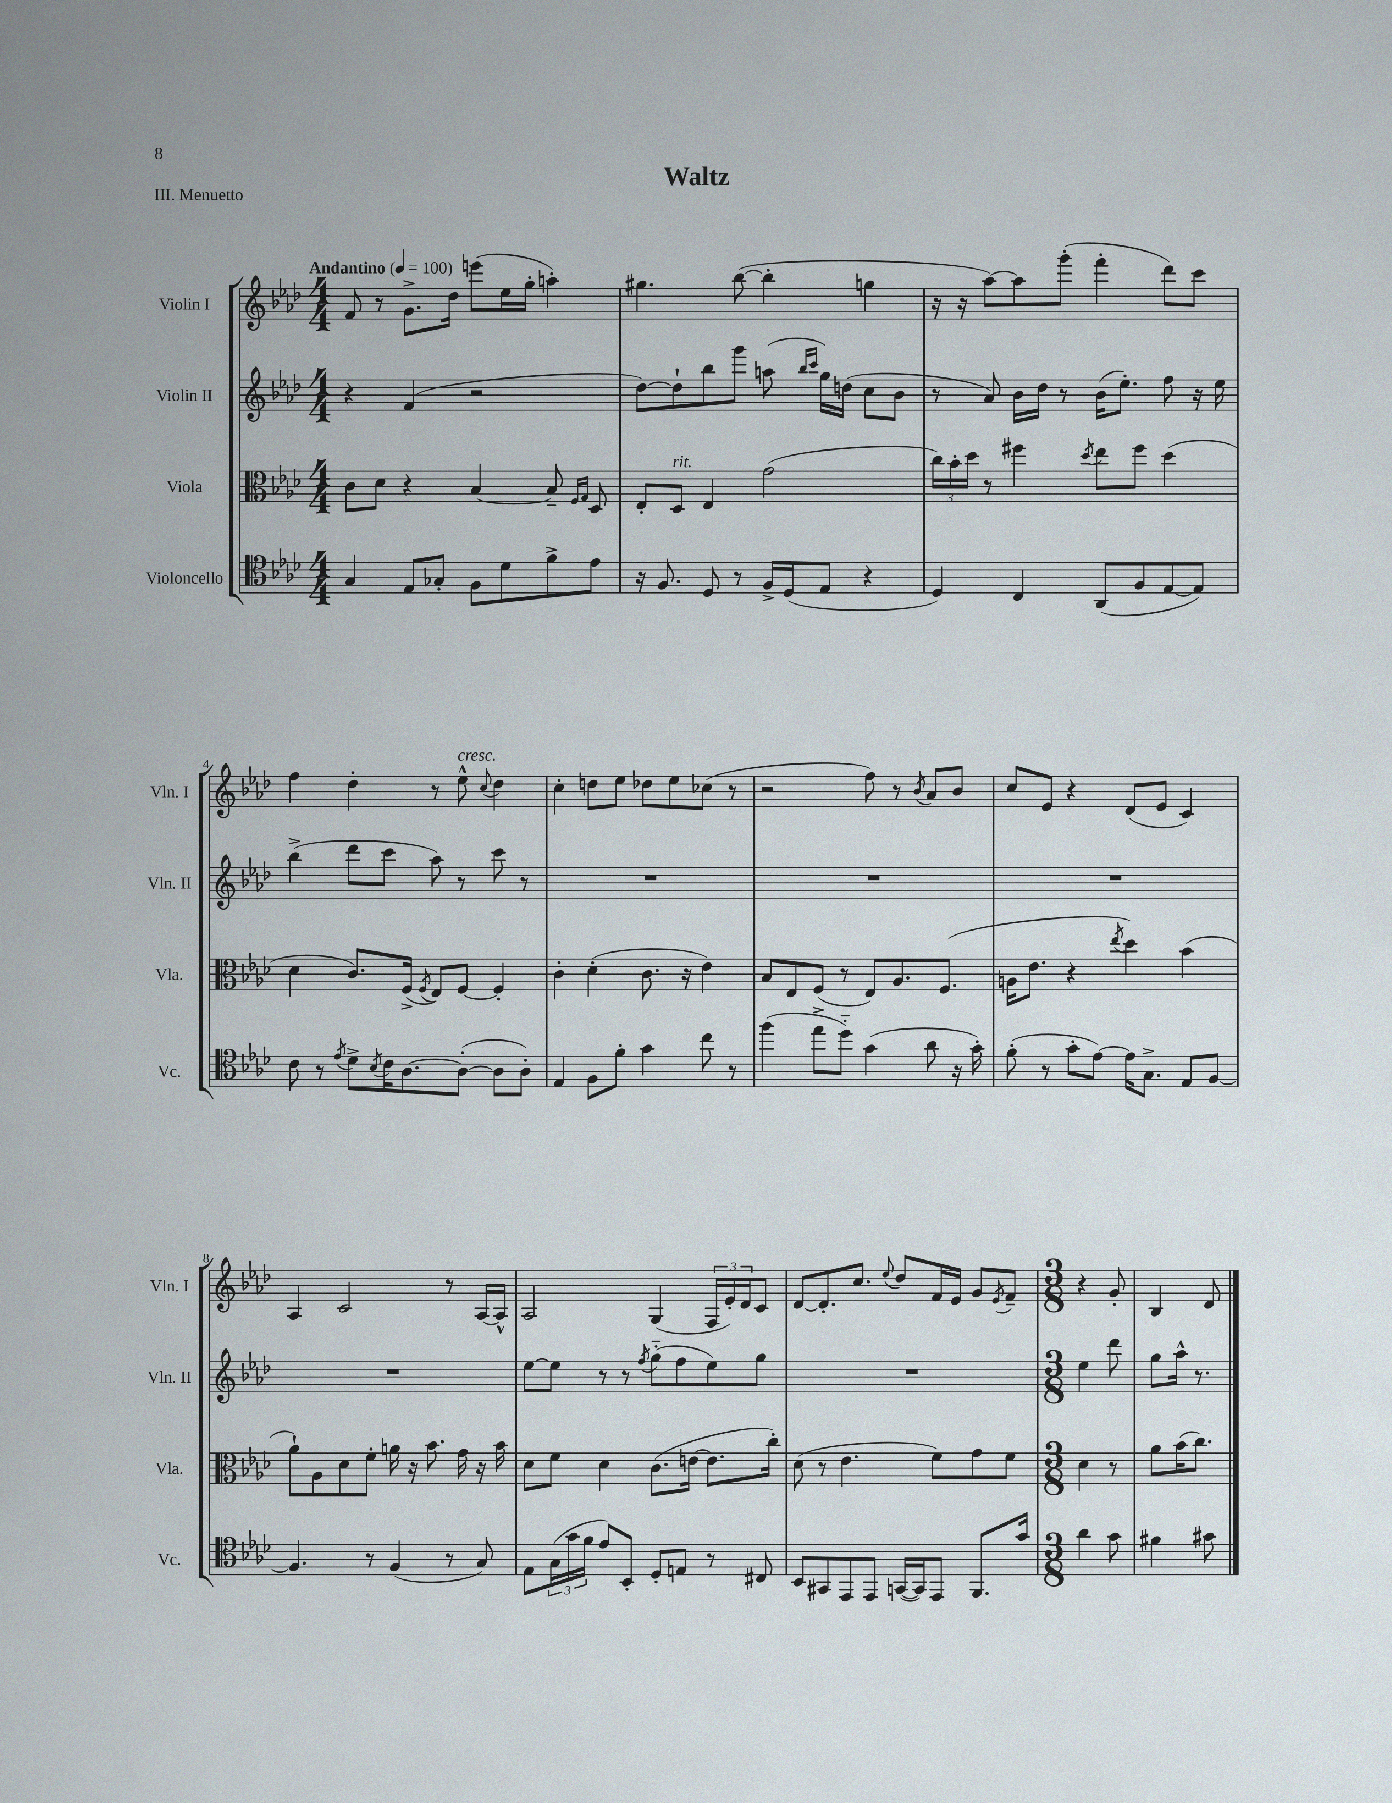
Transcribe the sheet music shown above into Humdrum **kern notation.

**kern	**kern	**kern	**kern
*staff4	*staff3	*staff2	*staff1
*clefC4	*clefC3	*clefG2	*clefG2
*k[b-e-a-d-]	*k[b-e-a-d-]	*k[b-e-a-d-]	*k[b-e-a-d-]
*M4/4	*M4/4	*M4/4	*M4/4
*MM100	*MM100	*MM100	*MM100
4G/	8c\L	4r	8f/
.	8d-\J	.	8r
8E-/L	4r	(4f/	8.g^\L
8G-'/J	.	.	.
.	.	.	16dd-\Jk
8F\L	[4B-/	2r	(8eee\L
8d-\	.	.	16ee-\L
.	.	.	16gg'\JJ
8f^\	8B-~/]	.	4aa'\)
.	16qqF/LL	.	.
.	16qqG/JJ	.	.
8e-\J	8D-/	.	.
=	=	=	=
16r	8E-'/L	[8dd-\L)	4.gg#\
8.F/	.	.	.
.	8D-/J	8dd-`\]	.
8D-/	4E-/	8bb-\	.
8r	.	8ggg\J	([8bb-\
16F^/LL	(2g\	(8aa\	4bb-'\]
(16D-/J	.	.	.
.	.	16qqbb-/LL	.
.	.	16qqccc/JJ	.
8E-/J	.	16gg\LL)	.
.	.	(16dd\JJ	.
4r	.	8cc\L	4gg\
.	.	8b-\J	.
=	=	=	=
4D-/)	24cc\LL)	8r	16r
.	24b-'\	.	.
.	.	.	16r
.	24dd-\JJ	.	.
.	8r	8a-/)	[8aa-\L)
4C/	4ff#\	16b-\LL	8aa-\]
.	.	16dd-\JJ	.
.	.	8r	(8ggg'\J
.	8qdd-/	.	.
(8AA-/L	8ee-\L	(16b-\LK	4fff'\
.	.	8.ee-'\J)	.
8F/	8ff#\J	.	.
[8E-/	(4dd-\	8ff\	8ddd-\L)
8E-/]J)	.	16r	8ccc\J
.	.	16ee-\	.
=	=	=	=
8c\	4d-\	(4bb-^\	4ff\
8r	.	.	.
8qe-/	.	.	.
8d-^\L	8.c/L)	8ddd-\L	4dd-'\
8qB-/	.	.	.
16c\K	.	8ccc\J	.
[8.A-\	(16F^/Jk	.	.
.	8qF/	.	.
.	8E-/L)	8aa-\)	8r
(8A-'\_J	[8F/J	8r	8ee-^^\
.	.	.	8qqcc/
8A-\]L	4F'/]	8ccc\	4dd-\
8A-'\J)	.	8r	.
=	=	=	=
4E-/	4c'\	1r	4cc'\
8F\L	(4d-'\	.	8dd\L
8f'\J	.	.	8ee-\J
4g\	8.c\	.	8dd-\L
.	.	.	8ee-\
.	16r	.	.
8cc\	4e-\)	.	(8cc-\J
8r	.	.	8r
=	=	=	=
(4ff\	8B-/L	1r	2r
.	8E-/	.	.
8ee-^\L	(8F/J	.	.
8dd-'~\J)	8r	.	.
(4g\	8E-/L)	.	8ff\)
.	8.A-/	.	8r
.	.	.	8qb-/
8a-\	.	.	8a-/L
.	(8.F/J	.	.
16r	.	.	8b-/J
16g'\)	.	.	.
=	=	=	=
(8f'\	16A\LK	1r	8cc/L
.	8.e-\J	.	.
8r	.	.	8e-/J
8g'\L	4r	.	4r
[8e-\J)	.	.	.
.	8qee-/	.	.
16e-\]LK	4dd-\)	.	(8d-/L
8.G^\J	.	.	.
.	.	.	8e-/J
8E-/L	(4b-\	.	4c/)
[8F/J	.	.	.
=	=	=	=
4.F/]	8a-`\L)	1r	4A-/
.	8A-\	.	.
.	8d-\	.	2c/
8r	8f'\J	.	.
(4F/	16a\	.	.
.	16r	.	.
.	8.b-\	.	.
8r	.	.	8r
.	16g\	.	.
8G/)	16r	.	[16A-/LL
.	16b-\	.	16A-^^/]JJ
=	=	=	=
8E-\L	8d-\L	[8ee-\L	2A-/
(24G\L	8f\J	8ee-\]J	.
24g\	.	.	.
24f\JJ	.	.	.
8e-/L)	4d-\	8r	.
8BB-'/J	.	8r	.
.	.	8qff/	.
8D-'/L	(8.c\L	(8gg'~\L	(4G/
8E/J	.	8ff\	.
.	[16e\Jk	.	.
8r	8.e\]L	8ee-\)	24F/LL
.	.	.	24e-'/)
.	.	.	24d-/J
8C#/	.	8gg\J	8c/J
.	16cc'\Jk)	.	.
=	=	=	=
8BB-/L	(8d-\	1r	[8d-/L
8GG#/	8r	.	8.d-'/]
8EE-/	4.e-\	.	.
.	.	.	8.cc/J
8EE-/J	.	.	.
.	.	.	8qqee-/
([16GG/LL	.	.	8dd-/L
16GG/]J)	.	.	.
8EE-/J	8f\L)	.	16f/L
.	.	.	16e-/JJ
8.FF/L	8g\	.	8g/L
.	.	.	8qe-/
.	8f\J	.	8f~/J
16g/Jk	.	.	.
=	=	=	=
*M3/8	*M3/8	*M3/8	*M3/8
4a-\	4d-\	4ee-\	4r
8g\	8r	8ddd-\	8g'/
=	=	=	=
4f#\	8a-\L	8gg\L	4B-/
.	(16b-\K	16aa-^^\Jk	.
.	8.cc\J)	8.r	.
8g#\	.	.	8d-/
==	==	==	==
*-	*-	*-	*-
